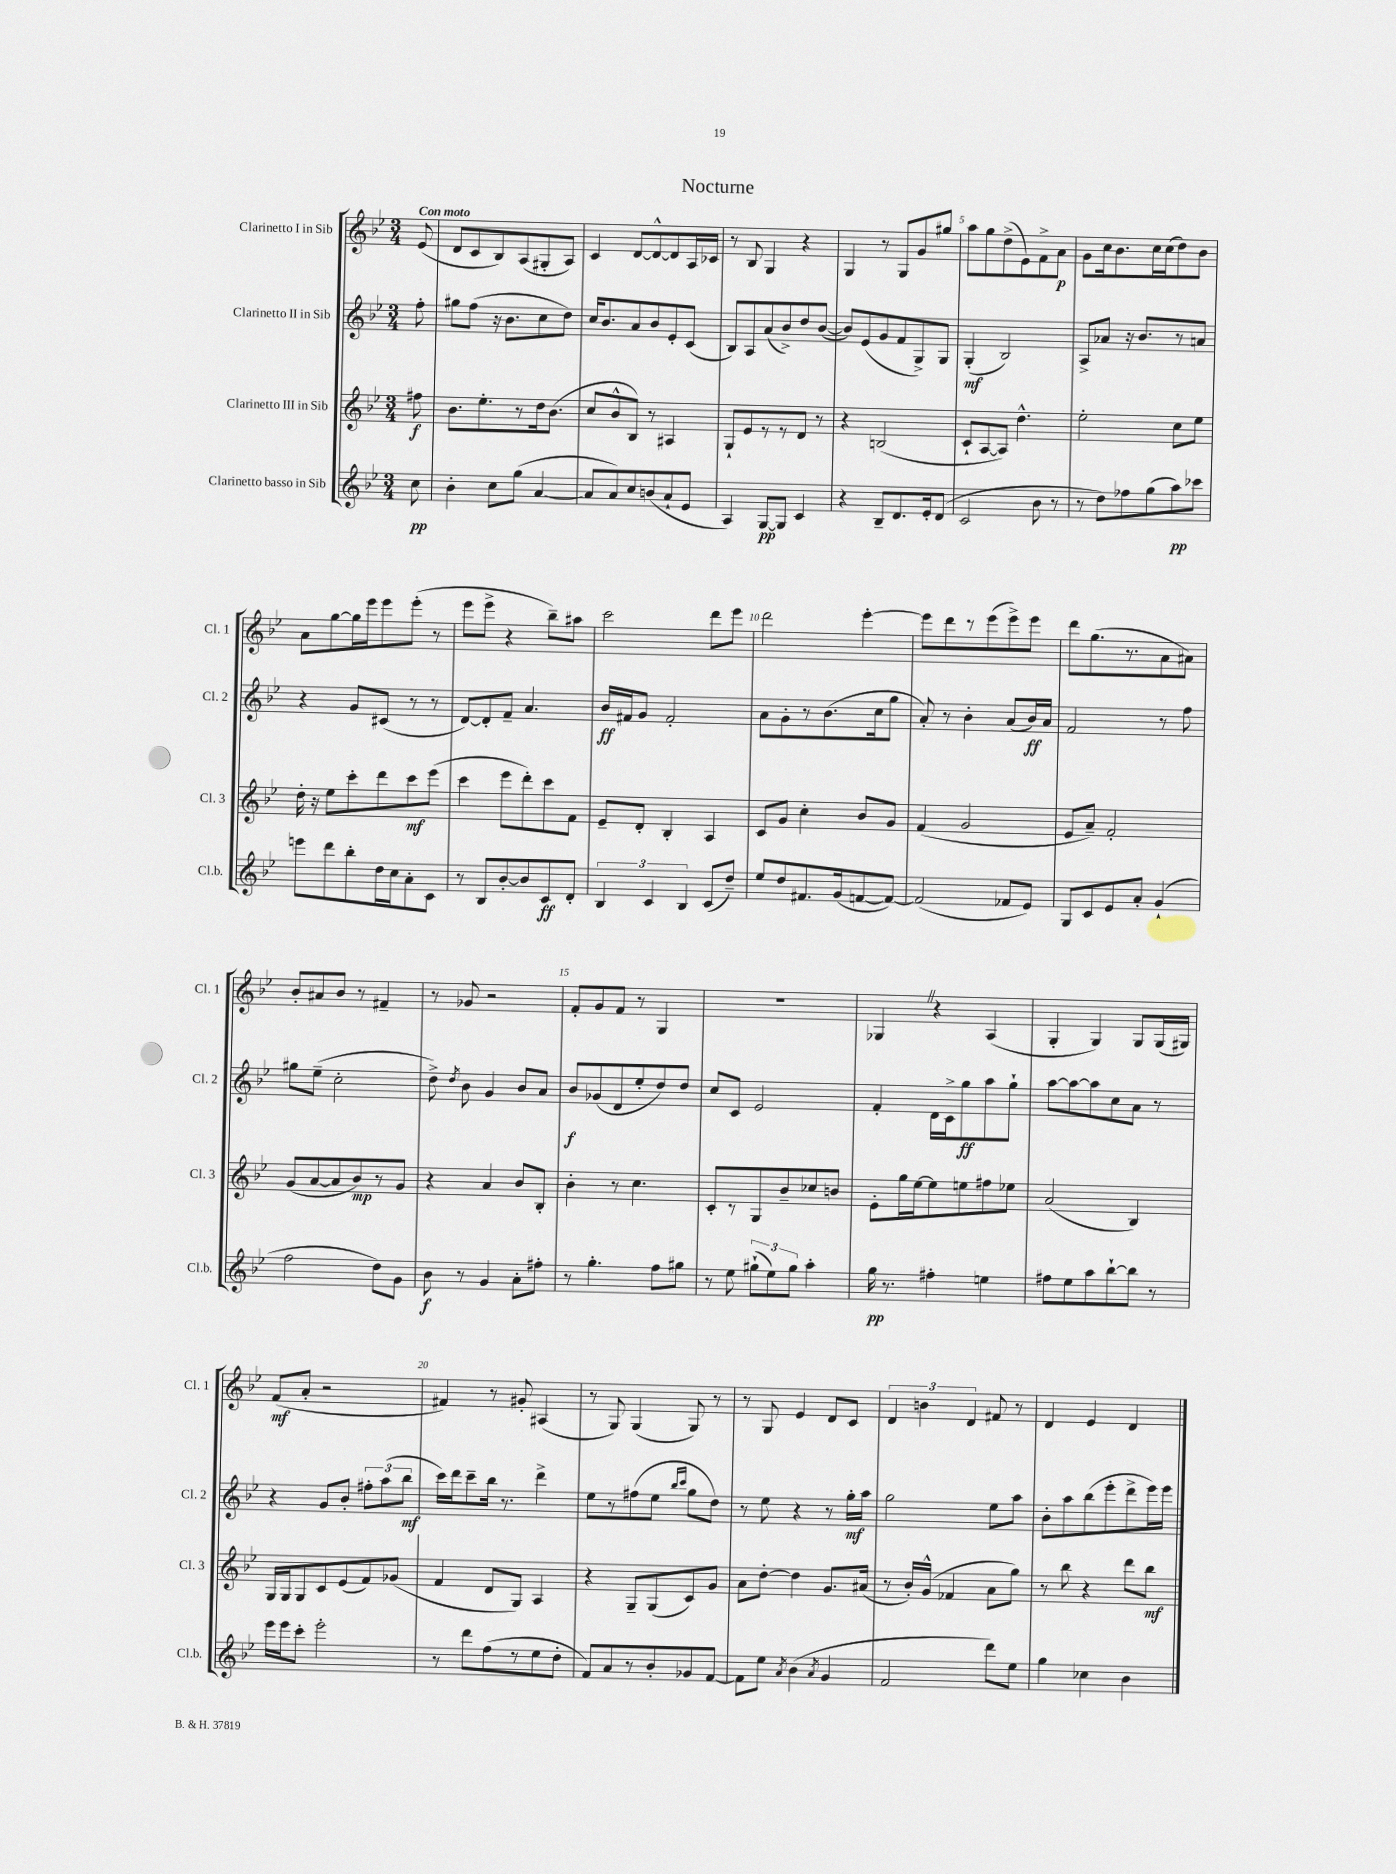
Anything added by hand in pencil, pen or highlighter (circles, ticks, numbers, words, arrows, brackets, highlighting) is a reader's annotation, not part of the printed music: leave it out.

**kern	**kern	**kern	**kern
*staff4	*staff3	*staff2	*staff1
*clefG2	*clefG2	*clefG2	*clefG2
*k[b-e-]	*k[b-e-]	*k[b-e-]	*k[b-e-]
*M3/4	*M3/4	*M3/4	*M3/4
8cc\	8ff#\	8ff'\	(8e-/
=	=	=	=
4b-'\	8.b-\L	8gg#\L	8d/L
.	.	(8ff\J	8c/
.	8.ee-'\	.	.
8cc\L	.	16r	8B-/)
.	.	8.b-\L	.
(8gg\J	8r	.	(8A/
[4a/	16dd\k	8cc\	8G#'/
.	(8.b-\J	.	.
.	.	8dd\J)	8A/J)
=	=	=	=
8a/]L	8cc/L	16cc/LK	4c/
.	.	8.b-/	.
8a/)	8b-^^/	.	.
8cc/	8B-/J)	8a/	[8d/L
(8b/	8r	8b-/	8d^^/_
8a`/	4A#/	8e-'/	8d/]
8e-/J	.	(8c/J	16A/L
.	.	.	16c-/JJ
=	=	=	=
4A/)	8G`/L	8B-/L)	8r
.	8e-/	8A/	8B-/
[8G/L	8r	(8a/	4G/
8G/]J	8r	8b-^/)	.
4c/	8d/J	8dd/	4r
.	8r	([8b-/J	.
=	=	=	=
4r	4r	8b-/]L)	4G/
.	.	(8e-/	.
8B-~/L	(2B/	8g/	8r
8.d/	.	8f/	8G/L
.	.	8G^/)	8g/
16e-'/k	.	.	.
(8d/J	.	8G/J	8gg#/J
=	=	=	=
2c/	8c`/L	(4G'/	8aa\L
.	[8A/	.	8gg\
.	8A/]J)	2B-/)	(8dd^\
.	4.dd^^\	.	8e-\)
8b-\	.	.	8f^\
8r	.	.	8a\J
=	=	=	=
8r	2ee-'\	8A^/L	8g\L
8dd\L)	.	8a-/J	16cc\k
.	.	.	8.b-\
8ff-\	.	16r	.
.	.	8.b-/L	.
(8gg\	.	.	16cc\L
.	.	.	(16cc\J
8aa\)	8cc\L	8r	8dd\)
8ccc-\J	8ee-\J	8a/J	8b-\J
=	=	=	=
8eee\L	16dd'\	4r	8a\L
.	16r	.	.
8ddd\	8ee-\L	.	[8gg\
8bb-'\	8ccc'\	8g/L	16gg\]L
.	.	.	16eee-\J
16dd\L	8ddd\	(8c#/J	8eee-\
16cc\J	.	.	.
8a'\	8ccc\	8r	(8eee-'\J
8c\J	(8eee-\J	8r	8r
=	=	=	=
8r	4ccc\	[8d/L)	8eee-\L
8B-/L	.	8d'/]	8eee-^\J
[8b-'/	8eee-\L	8f~/J	4r
8b-/]	8ddd'\)	4.a/	.
8c/	8ccc\	.	8bb-~\L)
8d'/J	8f\J	.	8aa#\J
=	=	=	=
6B-/	8e-~/L	16b-/LL	2ccc\
.	.	16f#/J	.
.	8d'/J	8g/J	.
6c/	.	.	.
.	4B-'/	2f#'/	.
6B-/	.	.	.
(8c/L	4A/	.	8ddd\L
8dd~/J)	.	.	8eee-\J
=	=	=	=
8ee-/L	8c/L	8a\L	2ddd\
8dd/	8g/J	8g'\	.
8.f#/	4cc'\	8r	.
.	.	(8.b-\	.
(16g/k	.	.	.
[8f/	8b-/L	.	[4eee-'\
.	.	16cc\k	.
8f/_J)	8g/J	8gg\J	.
=	=	=	=
(2f/]	(4f/	8a'/)	8eee-\]L
.	.	8r	8ddd\
.	2g/	4b-'\	8r
.	.	.	(8eee-\
8f-/L	.	(8a/L	8eee-^\)
8e-/J)	.	16b-/L)	8eee-\J
.	.	16a/JJ	.
=	=	=	=
8G/L	8e-/L	2f/	8ddd\L
8c/	8a~/J)	.	(8.gg\
8e-/	2f'/	.	.
.	.	.	8.r
8a'/J	.	.	.
(4g`/	.	8r	8a\
.	.	8ff\	8a#\J)
=	=	=	=
2ff\	(8g/L	8gg#\L	8b-'/L
.	[8a/	(8ee-~\J	8a#/
.	8a/]	2cc'\	8b-/J
.	8b-/)	.	8r
8dd\L)	8r	.	4f#~/
8g\J	8g/J	.	.
=	=	=	=
8b-\	4r	8dd^\)	8r
.	.	8qdd/	.
8r	.	8b-\	8g-/
4g/	4a/	4g/	2r
8a'\L	8b-/L	8b-/L	.
8ff#'\J	8B-'/J	8a/J	.
=	=	=	=
8r	4b-'\	8b-/L	8f'/L
4.gg'\	.	(8g-/	8g/
.	8r	8d/	8f/J
.	4.cc\	8ee-'/	8r
8ff\L	.	8dd/)	4G/
8gg#\J	.	8dd/J	.
=	=	=	=
8r	8c'/L	8cc/L	2.r
8ee-\	8r	8c/J	.
(12gg#`\L	8G/	2e-/	.
12ee-\)	.	.	.
.	8b-~/	.	.
12gg#\J	.	.	.
4aa'\	8cc-/	.	.
.	8b/J	.	.
=	=	=	=
16gg\	8e-'\L	4f'/	4G-/
8.r	.	.	.
.	16gg\L	.	.
.	[16ee-\J	.	.
4ff#'\	8ee-\]	16d\LL	4r
.	.	16c^\J	.
.	8ee\	8gg\	.
4ee\	8ff#\	8aa\	(4A/
.	8ee-\J	8gg`\J	.
=	=	=	=
8ff#\L	(2a/	[8aa\L	4G'/
8ee-\	.	8aa\_	.
8aa\	.	8aa\]	4G/)
[8bb-`\	.	8cc\	.
8bb-\]J	4B-/)	8a\J	8G/L
8r	.	8r	(16G/L
.	.	.	16G#/JJ)
=	=	=	=
16eee-\LL	16G/LL	4r	(8f/L
16eee-\J	16G/J	.	.
8ccc'\J	8G/	.	8a'/J
2eee-'\	8c/	8g/L	2r
.	(8e-/	8b-'/J	.
.	8f/)	12ff#'\L	.
.	.	(12aa\	.
.	(8g-/J	.	.
.	.	12bb-\J	.
=	=	=	=
8r	4f/	16ccc\LL)	4f#/)
.	.	16ddd\J	.
8ddd\L	.	8ccc~\	.
(8ff\	8d/L	16bb-\Jk	8r
.	.	8.r	.
8r	8G/J)	.	8g#'/
8ee-\	4A/	4ddd^\	(4A#/
8dd'\J	.	.	.
=	=	=	=
8f/L)	4r	8ee-\L	8r
8a/	.	8r	8G/)
8r	8G~/L	(8ff#\	(4G/
8b-'/	(8G/	8ee-\J	.
.	.	16qqbb-/LL	.
.	.	16qqccc/JJ	.
8g-/	8c/)	8gg\L	8G/)
[8f/J	8g/J	8dd\J)	8r
=	=	=	=
8f\]L	8a\L	8r	8r
8ee-\J	[8dd'\J	8ee-\	8G/
8qa/	.	.	.
(4b-\	4dd\]	4r	4e-/
8qa/	.	.	.
4g/	8.g/L	8r	8d/L
.	.	16gg'\LL	8c/J
.	(16a#/Jk	16aa\JJ	.
=	=	=	=
2f/	8r	2gg\	6d/
.	16b-'/LL)	.	.
.	.	.	6b\
.	(16g^^/JJ	.	.
.	4f-/	.	.
.	.	.	6d/
8ddd\L)	8a\L	8ee-\L	8f#/
8ee-\J	8gg\J)	8aa\J	8r
=	=	=	=
4gg\	8r	8b-'\L	4d/
.	8bb-\	8aa\	.
4cc-\	4r	(8bb-\	4e-/
.	.	8eee-'\	.
4b-\	8ddd\L	8ddd^\	4d/
.	8bb-\J	16eee-\L)	.
.	.	16eee-\JJ	.
==	==	==	==
*-	*-	*-	*-
